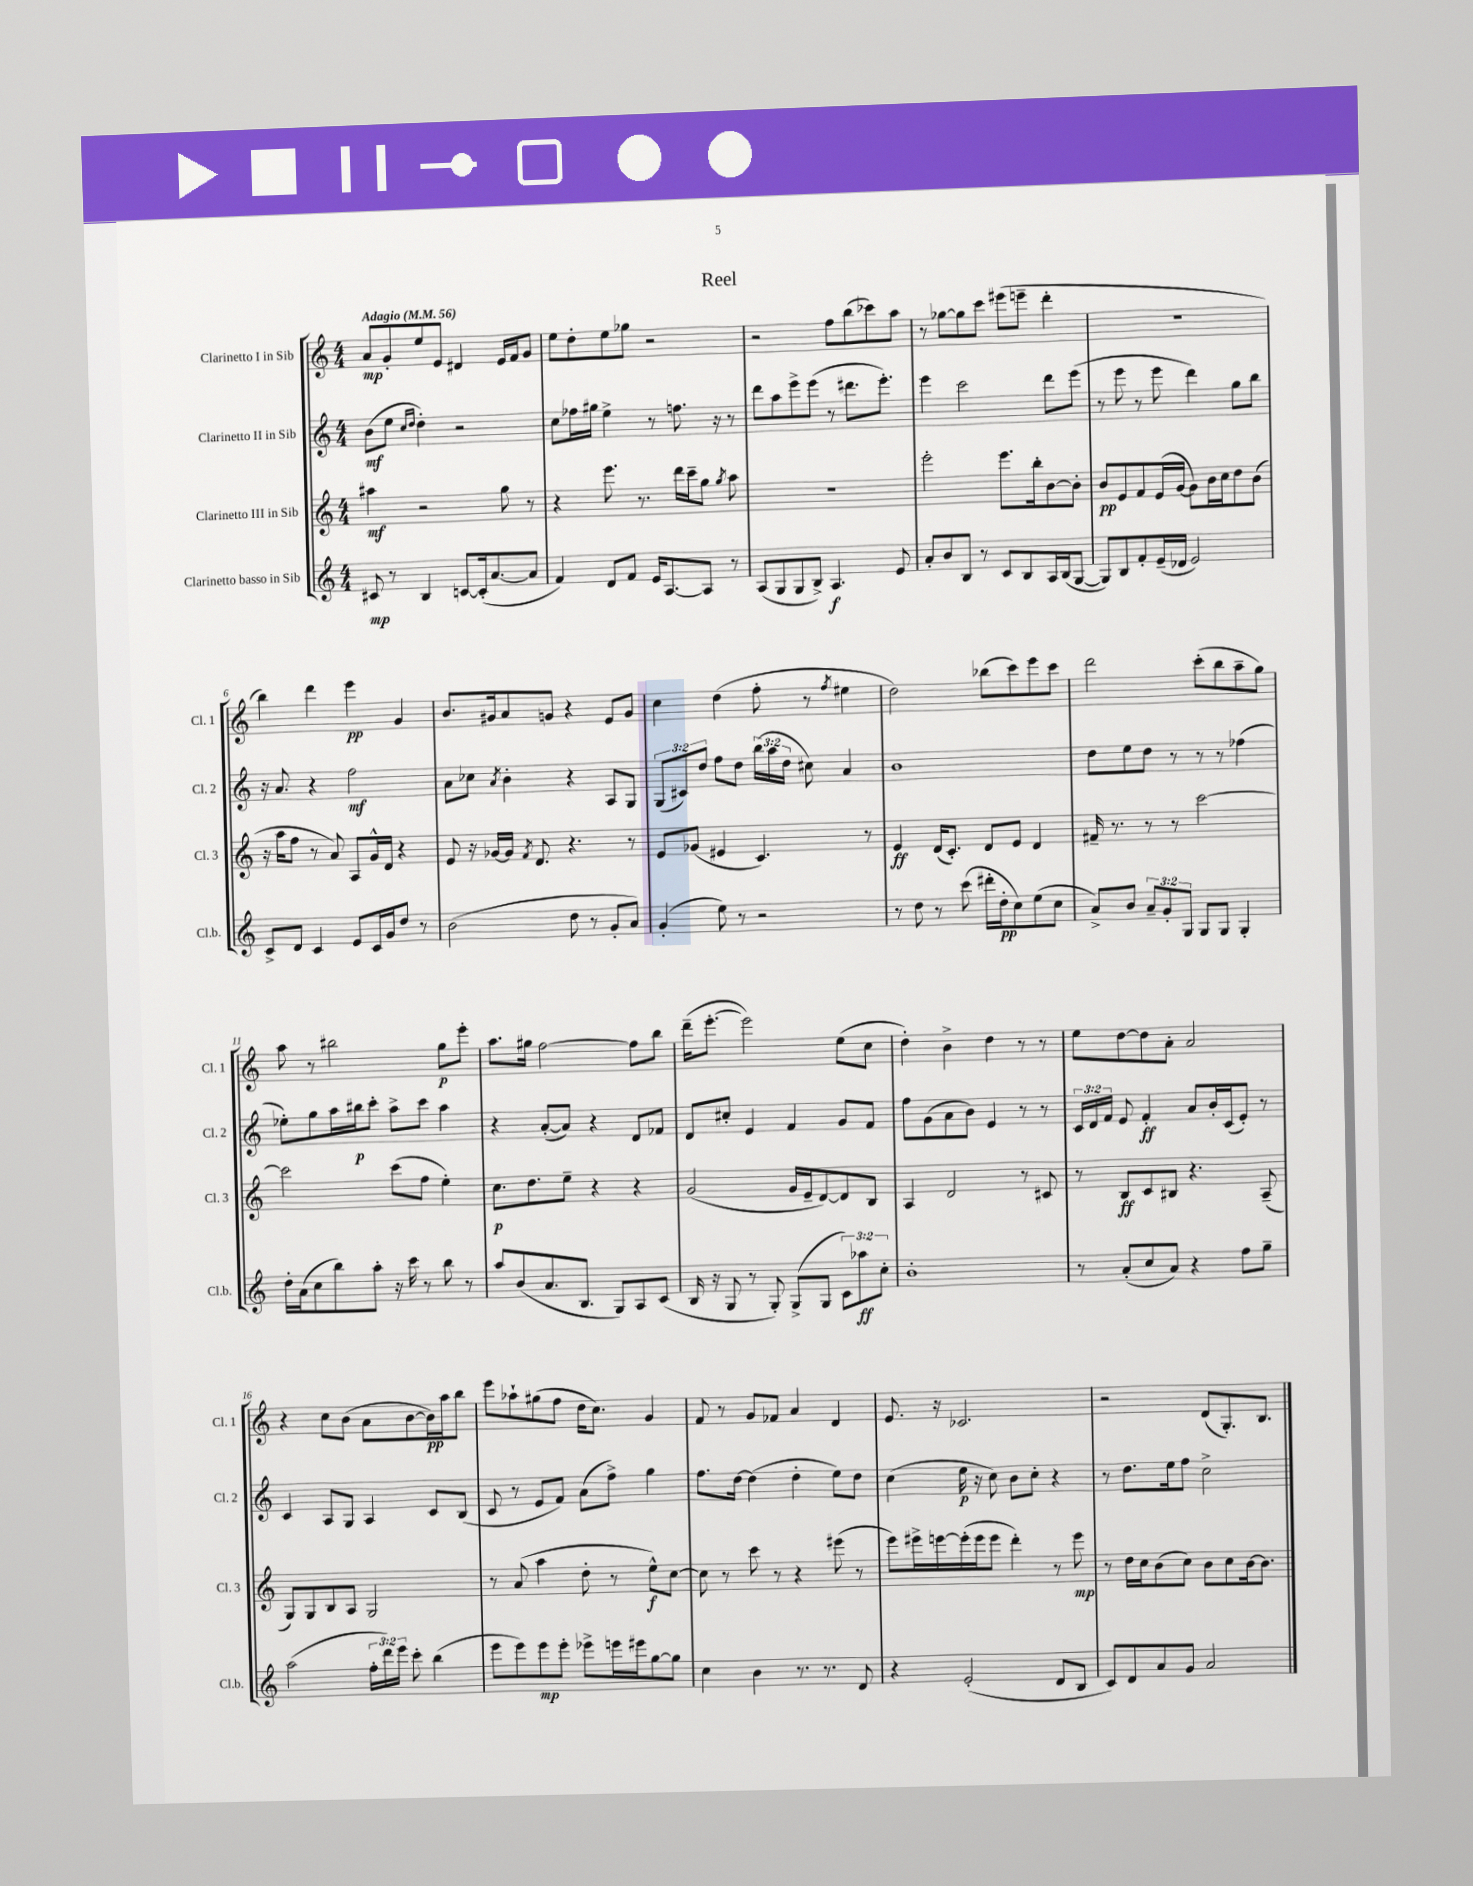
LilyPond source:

\header { title = "Reel" }
<<
\new StaffGroup <<
\new Staff = "s0" \with { instrumentName = "Clarinetto I in Sib" shortInstrumentName = "Cl. 1" } {
    \clef treble \key c \major \numericTimeSignature \time 4/4 \tempo "Adagio" 4 = 56
    \autoBeamOff a'8[\mp g'8-. e''8 e'8] dis'4 e'16[ f'16 g'8] |
    e''8[ d''8-. e''8 ges''8] r2 |
    r2 f''8[ b''8( ces'''8) a''8] |
    r8 ges''8[~ ges''8 c'''8] eis'''8[( e'''8]-- d'''4-. |
    R1 |
    b''4) d'''4 e'''4\pp g'4 |
    b'8.[ gis'16 a'8 g'8] r4 e'8[ g'8] |
    c''4 d''4( f''8-. r8 \acciaccatura { f''8 } eis''4 |
    d''2) bes''8[( c'''8) e'''8 c'''8] |
    d'''2 c'''8[-.( b''8 a''8-- g''8]) |
    a''8 r8 bis''2 g''8[\p e'''8]-. |
    a''8.[ gis''16] f''2~ f''8[ b''8] |
    d'''16[--( e'''8.]~-. e'''2) e''8[( c''8] |
    d''4-.) b'4-> d''4 r8 r8 |
    e''8[ d''8~ d''8 a'8]-. a'2 |
    r4 c''8[ b'8]( a'8[ b'8~ b'16\pp) a''16 b''8] |
    e'''8[ aes''8-! gis''8( f''8] d''16[ c''8.]) g'4 |
    f'8 r8 g'8[ fes'8] a'4 d'4 |
    e'8. r16 ces'2. |
    r2 d'8[( g8.-.) b8.] \bar "|." |
}
\new Staff = "s1" \with { instrumentName = "Clarinetto II in Sib" shortInstrumentName = "Cl. 2" } {
    \clef treble \key c \major \numericTimeSignature \time 4/4 \override Staff.TupletNumber.text = #tuplet-number::calc-fraction-text
    \autoBeamOff b'8[\mf( e''8] \grace { c''16[ d''16] } d''4-.) r2 |
    c''8[ fes''16 gis''16] e''4-> r8 f''8. r16 r8 |
    d'''8[ a''8 e'''8-> e'''8]( r8 dis'''8.[ e'''8.]-.) |
    e'''4 c'''2 d'''8[ e'''8]( |
    r8 e'''8 r8 e'''8 d'''4) g''8[ b''8] |
    r16 a'8. r4 f''2\mf |
    a'8[ ces''8] \acciaccatura { a'8 } b'4-. r4 a8[ g8] |
    \tuplet 3/2 { g8[( cis'8) d''8] } f''8[ d''8] \tuplet 3/2 { b''16[( a''16 d''16] } cis''8) a'4 |
    b'1 |
    d''8[ e''8 d''8] r8 r8 r8 fes''4( |
    ees''8[-.) g''8 a''16 bis''16\p c'''8]-. a''8[-> c'''8] a''4 |
    r4 a'8[~-.( a'8]) r4 d'8[ fes'8] |
    d'8[ cis''8]-. e'4 f'4 g'8[ f'8] |
    f''8[ g'8( a'8 b'8]) e'4 r8 r8 |
    \tuplet 3/2 { c'16[ d'16 f'16] } e'8 f'4-.\ff a'8[ b'16-. c'16( e'8]-.) r8 |
    c'4 a8[ g8] a4 c'8[ b8]( |
    c'8 r8 e'8[ f'8]) a'8[( f''8]->) g''4 |
    f''8.[ d''16]~ d''4( d''4-. e''8[) d''8] |
    c''4( e''16\p r16 c''8) b'8[ c''8]-. r4 |
    r8 d''8.[ e''16 f''8] c''2-> \bar "|." |
}
\new Staff = "s2" \with { instrumentName = "Clarinetto III in Sib" shortInstrumentName = "Cl. 3" } {
    \clef treble \key c \major \numericTimeSignature \time 4/4
    \autoBeamOff ais''4\mf r2 g''8 r8 |
    r4 e'''8. r8. d'''16[ c'''16-- g''8] \acciaccatura { g''8 } a''8 |
    R1 |
    e'''2-. e'''8.[ b''16-. b'8~ b'8]-. |
    b'8[\pp e'8 f'8 e'16( g'16]~ g'8[) b'16 c''16 d''8 b'8]( |
    r16 a''16[ f''8] r8 a'8) a8[ g'16-^ d'16] r4 |
    e'8 r16 ges'16[~ ges'16] \acciaccatura { f'8 } d'8. r4. r8 |
    e'8[ ges'8]( eis'4 c'4.) r8 |
    e'4\ff d'16[( c'8.]-.) d'8[ e'8] d'4 |
    fis'16-- r8. r8 r8 c'''2~ |
    c'''2 c'''8[( f''8] e''4-.) |
    c''8.[\p d''8. e''8]-- r4 r4 |
    g'2( g'16[ e'16-- d'8~) d'8 b8] |
    a4 d'2 r8 cis'8 |
    r8 b8[\ff c'8 bis8] r4. a8--( |
    g8[) g8 b8 a8] g2 |
    r8 a'8( a''4 d''8-. r8 e''8[-^\f) c''8]~ |
    c''8 r8 c'''8 r8 r4 eis'''8( r8 |
    e'''8[) eis'''16-> e'''16~ e'''16-.( e'''16 e'''8] d'''4-.) r8 e'''8\mp |
    r8 d''16[ c''16 b'8( c''8]) b'8[ c''8 b'16~ b'8.] \bar "|." |
}
\new Staff = "s3" \with { instrumentName = "Clarinetto basso in Sib" shortInstrumentName = "Cl.b." } {
    \clef treble \key c \major \numericTimeSignature \time 4/4 \override Staff.TupletNumber.text = #tuplet-number::calc-fraction-text
    \autoBeamOff cis'8\mp r8 b4 c'8[~ c'16-.( a'8.~ a'8] |
    f'4) d'8[ f'8] e'16[ a8.~ a8] r8 |
    a8[( g8 g8 b8]->) a4.\f e'8 |
    a'8[-. b'8 b8] r8 c'8[ b8 a16 b16( g8]~ |
    g8[) b8 f'8-. e'16--( des'16] e'2) |
    c'8[-> d'8] c'4 e'8[ c'16 g'16 d''8] r8 |
    b'2( d''8 r8 g'8[-. a'8]) |
    g'4-.( e''8) r8 r2 |
    r8 d''8 r8 c'''8( dis'''16[-. d''16-.\pp c''8) e''8( c''8] |
    a'8[->) b'8] \tuplet 3/2 { a'8[-- g'8-. g8] } g8[ g8] g4-. |
    d''16[-. a'16( c''8 b''8) a''8]-. r16 c'''16 r8 b''8 r8 |
    a''8[ b'8( a'8. b8.] g8[) a8 c'8]( |
    b16 r16 g8 r8 g8-.) g8[->( g8] \tuplet 3/2 { c'8[) aes''8\ff c''8]-. } |
    b'1-. |
    r8 a'8[-.( c''8 a'8]) r4 f''8[ g''8]-- |
    a''2( \tuplet 3/2 { f''16[-. d'''16) e'''16] } c'''8-. b''4( |
    e'''8[ e'''8) e'''8\mp e'''8]-. ees'''8[-> e'''16 eis'''16 g''8~ g''8] |
    c''4 b'4 r8. r8. d'8 |
    r4 e'2-.( d'8[ b8] |
    c'8[) d'8 a'8 g'8] a'2 \bar "|." |
}
>>
>>
